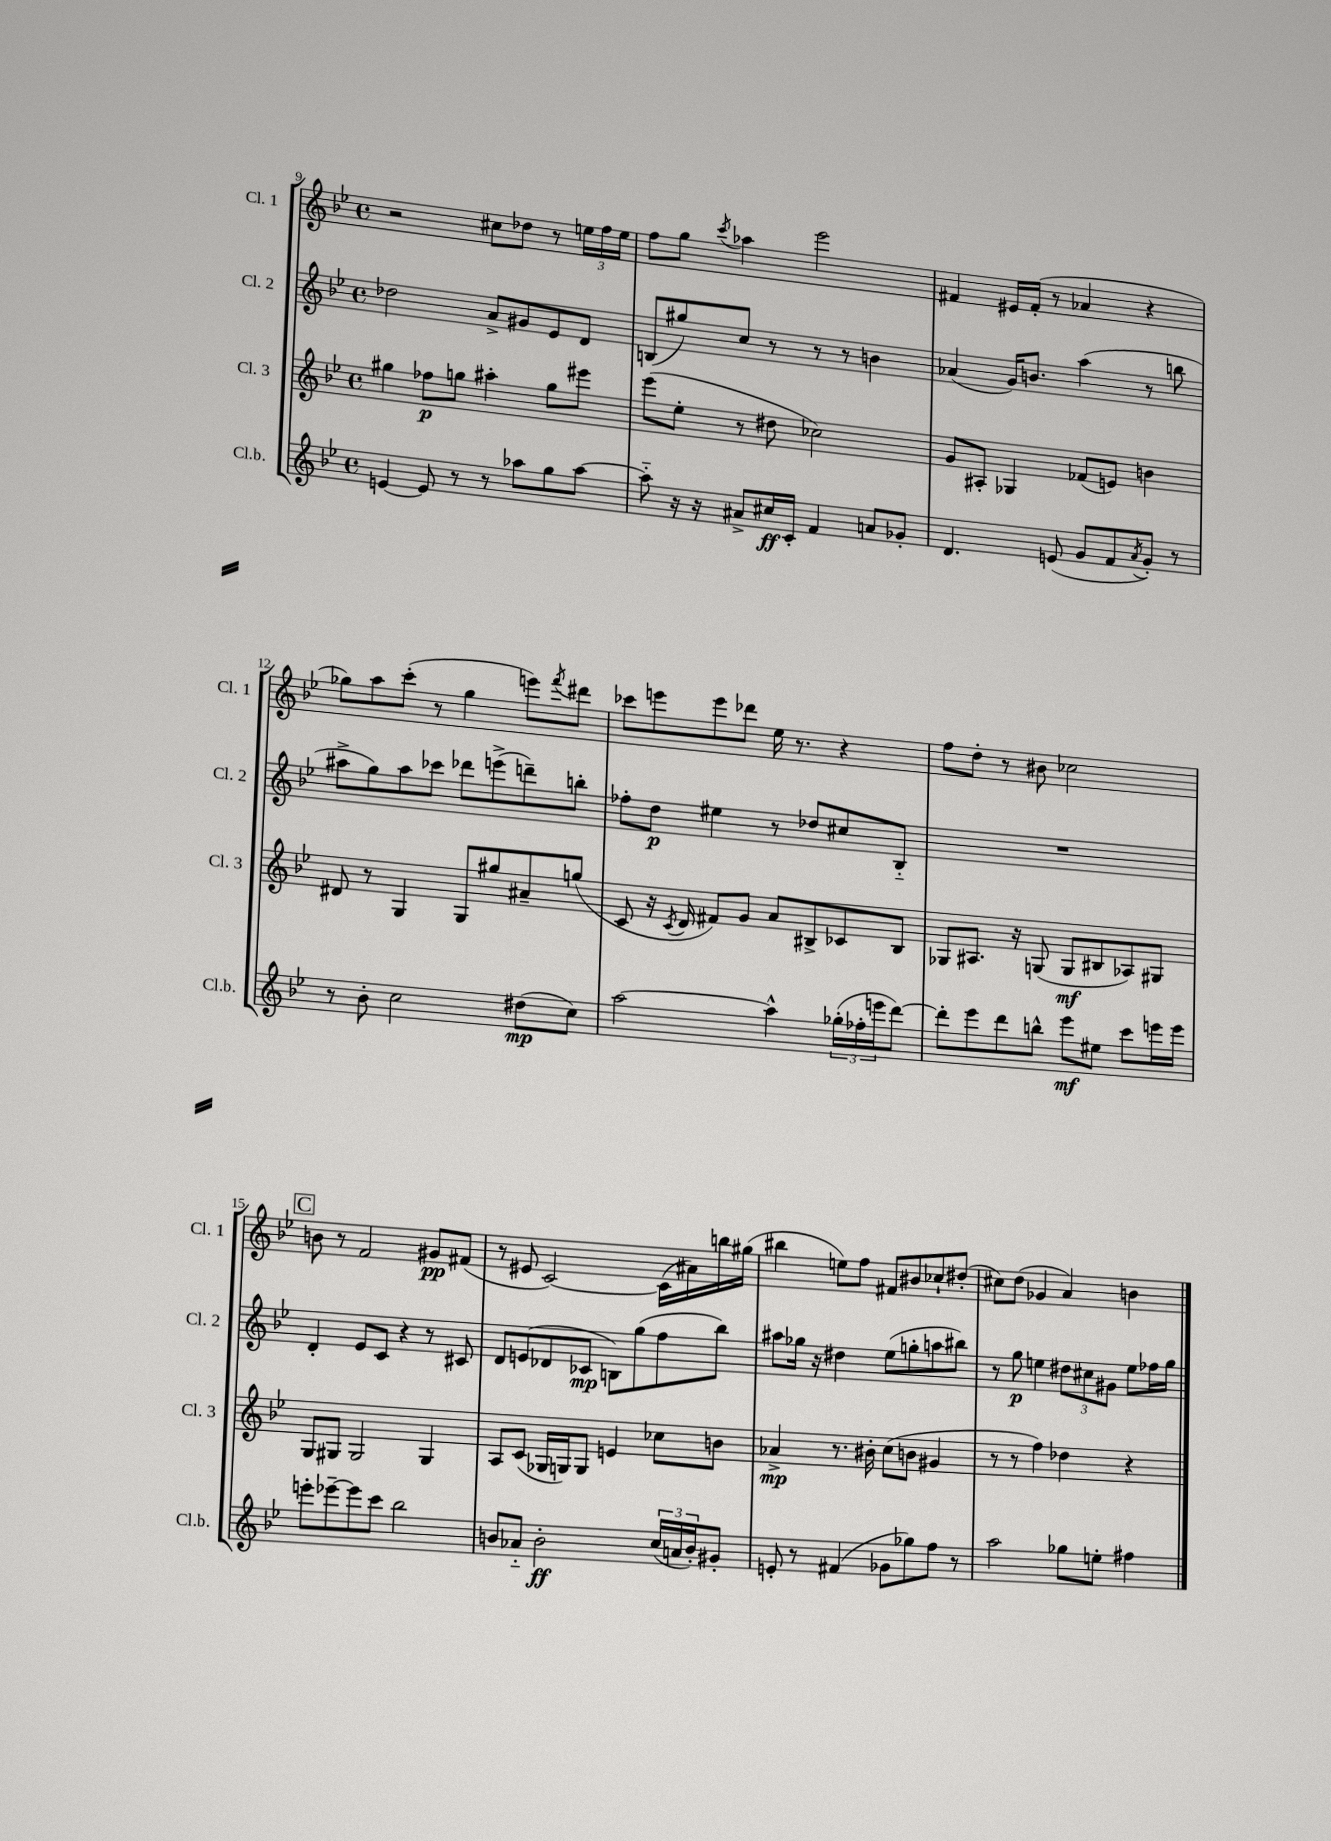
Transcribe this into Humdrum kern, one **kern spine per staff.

**kern	**kern	**kern	**kern
*staff4	*staff3	*staff2	*staff1
*clefG2	*clefG2	*clefG2	*clefG2
*k[b-e-]	*k[b-e-]	*k[b-e-]	*k[b-e-]
*M4/4	*M4/4	*M4/4	*M4/4
*met(c)	*met(c)	*met(c)	*met(c)
[4e	4gg#	2dd-	2r
8e]	8ff-	.	.
8r	8gg	.	.
8r	4aa#'	8a^	8cc#
8aa-	.	8g#	8dd-
8gg	8gg	8e-	8r
[8aa-	8eee#	8d	24ee
.	.	.	24ff
.	.	.	24ee
=	=	=	=
8aa-'~]	(8eee-	(8B	8ff
16r	8ee-'	8gg#)	8gg
16r	.	.	.
.	.	.	8qccc
8a#^	8r	8cc	4aa-
16cc#	8dd#	8r	.
16c'	.	.	.
4f	2cc-)	8r	2eee-
.	.	8r	.
8a	.	4b	.
8g-'	.	.	.
=	=	=	=
4.d	8g	(4a-	4f#
.	8A#'	.	.
.	4G-	16g)	16e#
.	.	8.b	(16f#'
(8e	.	.	8r
8g	(8f-	(4aa	4a-
8f	8e)	.	.
8qa	.	.	.
8g')	4b	8r	4r
8r	.	8bb	.
=	=	=	=
8r	8d#	8aa#^	8gg-)
8b-'	8r	8gg)	8aa
2cc	4G	8aa#	(8ccc'
.	.	8ccc-	8r
.	8G	8ddd-	4gg-
.	8gg#	(8eee^	.
(8dd#	8a#~	8ddd~)	8eee)
.	.	.	8qfff
8cc)	(8gg	8bb'	8ddd#
=	=	=	=
[2aa	8c	8ff-'	8ccc-
.	16r	8dd	8eee
.	8qc	.	.
.	16d	.	.
.	8f#)	4ee#	8eee
.	8g	.	8ddd-
4aa^^]	8a	8r	16ee-
.	.	.	8.r
.	8B#^	8dd-	.
(24gg-'	8c-	8cc#	4r
24ff-'	.	.	.
24eee	.	.	.
[8ddd)	8B#	8B-'~	.
=	=	=	=
8ddd']	8G-	1r	8ff
8eee-	8.A#	.	8dd'
8ddd	.	.	8r
.	16r	.	.
8bb^^	(8G	.	8b#
8eee-	8G	.	2cc-
8ee#	8B#	.	.
8ccc	8A-)	.	.
16eee	8G#	.	.
16eee	.	.	.
=	=	=	=
8eee'	8G	4d'	8b
[8eee-~	8G#	.	8r
8eee-]	2G#	8e-	2f
8ccc	.	8c	.
2bb-	.	4r	.
.	4G#	8r	8g#
.	.	8c#	(8f#
=	=	=	=
8b	8A	8d	8r
8a-'~	(8c	(8e	8e#
2b'	16G-	8d-	[2c)
.	16G)	.	.
.	8G	8c-	.
.	4e	8B)	.
.	.	(8gg	.
(24cc	8cc-	8ff	(16c]
24a	.	.	.
.	.	.	16a#)
24b')	.	.	.
8g#'	8b	8bb-)	16bb
.	.	.	(16gg#
=	=	=	=
8e'	4a-^	8aa#	4bb#
8r	.	16gg-	.
.	.	16r	.
(4f#	8.r	4dd#	8ee)
.	.	.	8ff
.	16b#'	.	.
8g-	(8cc	(8ee-	8f#
8gg-)	8b	8gg'	8b#
8ff	4g#	8aa	8cc-`
8r	.	8bb#)	(8dd#'
=	=	=	=
2aa	8r	8r	8cc#)
.	8r	8gg	(8dd
.	4ff)	4ee	4g-
8gg-	4dd-	12dd#	4a)
.	.	12cc#	.
8ee'	.	.	.
.	.	12g#	.
4ff#	4r	8ee	4b
.	.	16ff-	.
.	.	16gg	.
==	==	==	==
*-	*-	*-	*-
